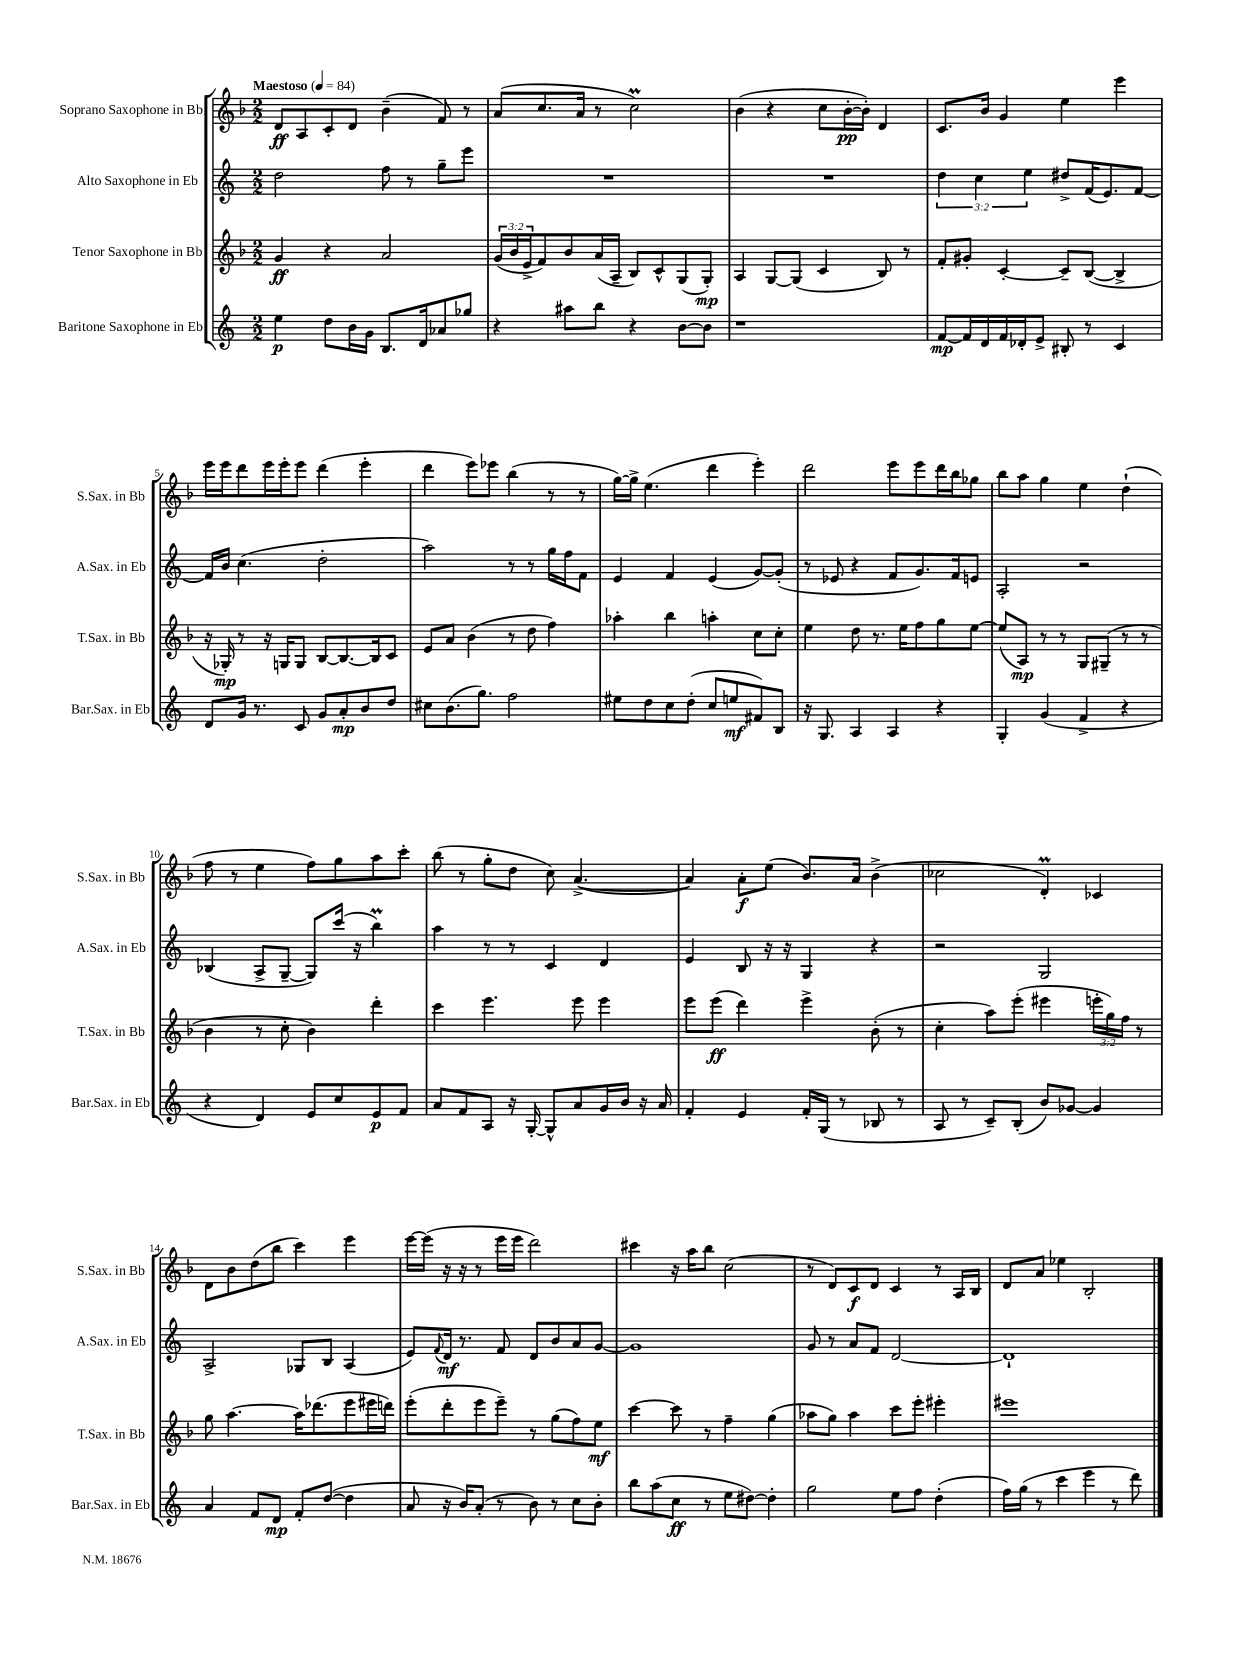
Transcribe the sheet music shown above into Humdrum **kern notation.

**kern	**dynam	**kern	**dynam	**kern	**dynam	**kern	**dynam
*part4	*part4	*part3	*part3	*part2	*part2	*part1	*part1
*staff4	*staff4	*staff3	*staff3	*staff2	*staff2	*staff1	*staff1
*I"Baritone Saxophone in Eb	*	*I"Tenor Saxophone in Bb	*	*I"Alto Saxophone in Eb	*	*I"Soprano Saxophone in Bb	*
*I'Bar.Sax. in Eb	*	*I'T.Sax. in Bb	*	*I'A.Sax. in Eb	*	*I'S.Sax. in Bb	*
*clefG2	*	*clefG2	*	*clefG2	*	*clefG2	*
*k[]	*	*k[b-]	*	*k[]	*	*k[b-]	*
*M2/2	*	*M2/2	*	*M2/2	*	*M2/2	*
*MM84	*	*MM84	*	*MM84	*	*MM84	*
=1	=1	=1	=1	=1	=1	=1	=1
!	!	!	!	!	!	!LO:TX:a:B:t=Maestoso	!
4ee\	p	4g/	ff	2dd\	.	8d/L	ff
.	.	.	.	.	.	8A/	.
8dd\L	.	4r	.	.	.	8c'/	.
16b\L	.	.	.	.	.	8d/J	.
16g\JJ	.	.	.	.	.	.	.
8.B/L	.	2a/	.	8ff\	.	(4b-~\	.
.	.	.	.	8r	.	.	.
16d/k	.	.	.	.	.	.	.
8a-X/	.	.	.	8gg~\L	.	8f/)	.
8gg-X/J	.	.	.	8eee\J	.	8r	.
=2	=2	=2	=2	=2	=2	=2	=2
4r	.	(24g/LL	.	1r	.	(8a/L	.
.	.	24b-/	.	.	.	.	.
.	.	24e^/J	.	.	.	.	.
.	.	8f/)	.	.	.	8.cc/	.
8aa#X\L	.	8b-/	.	.	.	.	.
.	.	.	.	.	.	16a/Jk	.
8bb\J	.	(16a/L	.	.	.	8r	.
.	.	16A~/JJ	.	.	.	.	.
4r	.	8B-/L)	.	.	.	2ccM\)	.
.	.	8c^^/	.	.	.	.	.
[8b\L	.	(8G/	.	.	.	.	.
8b\J]	.	8G'/J)	mp	.	.	.	.
=3	=3	=3	=3	=3	=3	=3	=3
1r	.	4A/	.	1r	.	(4b-\	.
.	.	[8G/L	.	.	.	4r	.
.	.	(8G/J]	.	.	.	.	.
.	.	4c/	.	.	.	8cc\L	.
.	.	.	.	.	.	[16b-'\L	pp
.	.	.	.	.	.	16b-'\JJ])	.
.	.	8B-/)	.	.	.	4d/	.
.	.	8r	.	.	.	.	.
=4	=4	=4	=4	=4	=4	=4	=4
[8f/L	mp	8f'/L	.	6dd\	.	8.c/L	.
16f/L]	.	8g#X'/J	.	.	.	.	.
.	.	.	.	6cc\	.	.	.
16d/	.	.	.	.	.	16b-/Jk	.
16f/	.	[4c'/	.	.	.	4g/	.
16d-X'/J	.	.	.	.	.	.	.
.	.	.	.	6ee\	.	.	.
8e^/J	.	.	.	.	.	.	.
8B#X'/	.	8c~/L]	.	8dd#X^/L	.	4ee\	.
8r	.	([8B-/J	.	(16f/K	.	.	.
.	.	.	.	8.e/)	.	.	.
4c/	.	4B-^/]	.	.	.	4eee\	.
.	.	.	.	[8f/J	.	.	.
!!LO:LB:g=z
=5	=5	=5	=5	=5	=5	=5	=5
8d/L	.	16r	.	16f/LL]	.	16eee\LL	.
.	.	16G-X'/)	mp	16b/JJ	.	16eee\J	.
16g/Jk	.	8r	.	(4.cc\	.	8ddd\	.
8.r	.	.	.	.	.	.	.
.	.	16r	.	.	.	16eee\L	.
.	.	16Gn/KL	.	.	.	16eee'\J	.
8c/	.	8G/J	.	.	.	8eee\J	.
8g/L	.	[8B-/L	.	2dd'\	.	(4ddd\	.
8a'/	mp	8.B-/_	.	.	.	.	.
8b/	.	.	.	.	.	4eee'\	.
.	.	16B-/k]	.	.	.	.	.
8dd/J	.	8c/J	.	.	.	.	.
=6	=6	=6	=6	=6	=6	=6	=6
8cc#X\L	.	8e/L	.	2aa\)	.	4ddd\	.
(8.b\	.	8a/J	.	.	.	.	.
.	.	(4b-\	.	.	.	8eee\L)	.
8.gg\J)	.	.	.	.	.	.	.
.	.	.	.	.	.	8eee-X\J	.
2ff\	.	8r	.	8r	.	(4bb-\	.
.	.	8dd\	.	8r	.	.	.
.	.	4ff\)	.	16gg\LL	.	8r	.
.	.	.	.	16ff\J	.	.	.
.	.	.	.	8f\J	.	8r	.
=7	=7	=7	=7	=7	=7	=7	=7
8ee#X\L	.	4aa-X'\	.	4e/	.	[16gg\LL)	.
.	.	.	.	.	.	16gg^\JJ]	.
8dd\	.	.	.	.	.	(4.ee\	.
8cc\	.	4bb-\	.	4f/	.	.	.
(8dd'\J	.	.	.	.	.	.	.
8cc/L	.	4aan'\	.	(4e/	.	4ddd\	.
8een/	mf	.	.	.	.	.	.
8f#X/)	.	8cc\L	.	[8g/L)	.	4eee'\)	.
8B/J	.	8cc'\J	.	(8g'/J]	.	.	.
=8	=8	=8	=8	=8	=8	=8	=8
16r	.	4ee\	.	8r	.	2ddd\	.
8.G/	.	.	.	.	.	.	.
.	.	.	.	8e-X/	.	.	.
4A/	.	8dd\	.	4r	.	.	.
.	.	8.r	.	.	.	.	.
4A/	.	.	.	8f/L	.	8eee\L	.
.	.	16ee\KL	.	.	.	.	.
.	.	8ff\	.	8.g/)	.	8eee\	.
4r	.	8gg\	.	.	.	16ddd\L	.
.	.	.	.	16f/k	.	16bb-\J	.
.	.	[8ee\J	.	8en/J	.	8gg-X\J	.
=9	=9	=9	=9	=9	=9	=9	=9
4G'/	.	(8ee/L]	.	2A'/	.	8bb-\L	.
.	.	8A/J)	mp	.	.	8aa\J	.
(4g/	.	8r	.	.	.	4gg\	.
.	.	8r	.	.	.	.	.
4f^/	.	8G/L	.	2r	.	4ee\	.
.	.	(8G#X~/J	.	.	.	.	.
4r	.	8r	.	.	.	(4dd`\	.
.	.	8r	.	.	.	.	.
!!LO:LB:g=z
=10	=10	=10	=10	=10	=10	=10	=10
4r	.	4b-\	.	(4B-X/	.	8ff\	.
.	.	.	.	.	.	8r	.
4d/)	.	8r	.	8A^/L	.	4ee\	.
.	.	8cc'\	.	[8G~/J	.	.	.
8e/L	.	4b-\)	.	8G/L])	.	8ff\L)	.
8cc/	.	.	.	(16ccc/Jk	.	8gg\	.
.	.	.	.	16r	.	.	.
8e/	p	4ddd'\	.	4bbm\)	.	8aa\	.
8f/J	.	.	.	.	.	8ccc'\J	.
=11	=11	=11	=11	=11	=11	=11	=11
8a/L	.	4ccc\	.	4aa\	.	(8bb-\	.
8f/	.	.	.	.	.	8r	.
8A/J	.	4.eee\	.	8r	.	8gg'\L	.
16r	.	.	.	8r	.	8dd\J	.
[16G'/	.	.	.	.	.	.	.
8G^^/L]	.	.	.	4c/	.	8cc\)	.
8a/	.	8eee\	.	.	.	([4.a^/	.
16g/L	.	4eee\	.	4d/	.	.	.
16b/JJ	.	.	.	.	.	.	.
16r	.	.	.	.	.	.	.
16a/	.	.	.	.	.	.	.
=12	=12	=12	=12	=12	=12	=12	=12
4f'/	.	8eee\L	.	4e/	.	4a/])	.
.	.	(8eee\J	ff	.	.	.	.
4e/	.	4ddd\)	.	8B/	.	8a'\L	f
.	.	.	.	16r	.	(8ee\J	.
.	.	.	.	16r	.	.	.
16f'/LL	.	4eee^\	.	4G/	.	8.b-/L)	.
(16G/JJ	.	.	.	.	.	.	.
8r	.	.	.	.	.	.	.
.	.	.	.	.	.	16a/Jk	.
8B-X/	.	(8b-'\	.	4r	.	(4b-^\	.
8r	.	8r	.	.	.	.	.
=13	=13	=13	=13	=13	=13	=13	=13
8A/	.	4cc'\	.	2r	.	2cc-X\	.
8r	.	.	.	.	.	.	.
8c~/L)	.	8aa\L)	.	.	.	.	.
(8B'/J	.	(8eee'\J	.	.	.	.	.
8b/L)	.	4eee#X\	.	2G/	.	4dM'/)	.
[8g-X/J	.	.	.	.	.	.	.
4g-/]	.	24eeen'\LL	.	.	.	4c-X/	.
.	.	24gg\)	.	.	.	.	.
.	.	24ff\JJ	.	.	.	.	.
.	.	8r	.	.	.	.	.
!!LO:LB:g=z
=14	=14	=14	=14	=14	=14	=14	=14
4a/	.	8gg\	.	2A^/	.	8d\L	.
.	.	[4.aa\	.	.	.	8b-\	.
8f/L	.	.	.	.	.	(8dd\	.
8d/J	mp	.	.	.	.	8bb-\J	.
8f'/L	.	16aa\KL]	.	8G-X/L	.	4ccc\)	.
.	.	(8.ddd-X\	.	.	.	.	.
([8dd/J	.	.	.	8B/J	.	.	.
4dd\]	.	8eee\	.	(4A/	.	4eee\	.
.	.	16eee#X\L	.	.	.	.	.
.	.	16dddn\JJ)	.	.	.	.	.
=15	=15	=15	=15	=15	=15	=15	=15
8a/	.	(8eee'\L	.	8e/L)	.	[16eee\LL	.
.	.	.	.	.	.	(16eee\JJ]	.
.	.	.	.	8qqf/	.	.	.
16r	.	8ddd'\	.	16d/Jk	mf	16r	.
16b/KL)	.	.	.	8.r	.	16r	.
(8a'/J	.	8eee\	.	.	.	8r	.
8r	.	8eee~\J)	.	8f/	.	16eee\LL	.
.	.	.	.	.	.	16eee\JJ	.
8b\)	.	8r	.	8d/L	.	2ddd\)	.
8r	.	(8gg\L	.	8b/	.	.	.
8cc\L	.	8ff\)	.	8a/	.	.	.
8b'\J	.	8ee\J	mf	[8g/J	.	.	.
=16	=16	=16	=16	=16	=16	=16	=16
8bb\L	.	[4ccc\	.	1g]	.	4ccc#X\	.
(8aa\	.	.	.	.	.	.	.
8cc\J	ff	8ccc\]	.	.	.	16r	.
.	.	.	.	.	.	16aa\KL	.
8r	.	8r	.	.	.	8bb-\J	.
8ee\L	.	4ff~\	.	.	.	(2cc\	.
[8dd#X\J)	.	.	.	.	.	.	.
4dd#'\]	.	(4gg\	.	.	.	.	.
=17	=17	=17	=17	=17	=17	=17	=17
2gg\	.	8aa-X\L	.	8g/	.	8r	.
.	.	8gg\J)	.	8r	.	8d/L)	.
.	.	4aa-\	.	8a/L	.	8c/	f
.	.	.	.	8f/J	.	8d/J	.
8ee\L	.	8ccc\L	.	[2d/	.	4c/	.
8ff\J	.	8eee'\J	.	.	.	.	.
(4dd'\	.	4eee#X'\	.	.	.	8r	.
.	.	.	.	.	.	16A/LL	.
.	.	.	.	.	.	16B-/JJ	.
=18	=18	=18	=18	=18	=18	=18	=18
16ff\LL)	.	1eee#X	.	1d`]	.	8d/L	.
(16gg\JJ	.	.	.	.	.	.	.
8r	.	.	.	.	.	8a/J	.
4ccc\	.	.	.	.	.	4ee-X\	.
4eee\	.	.	.	.	.	2B-'/	.
8r	.	.	.	.	.	.	.
8ddd\)	.	.	.	.	.	.	.
==	==	==	==	==	==	==	==
*-	*-	*-	*-	*-	*-	*-	*-
